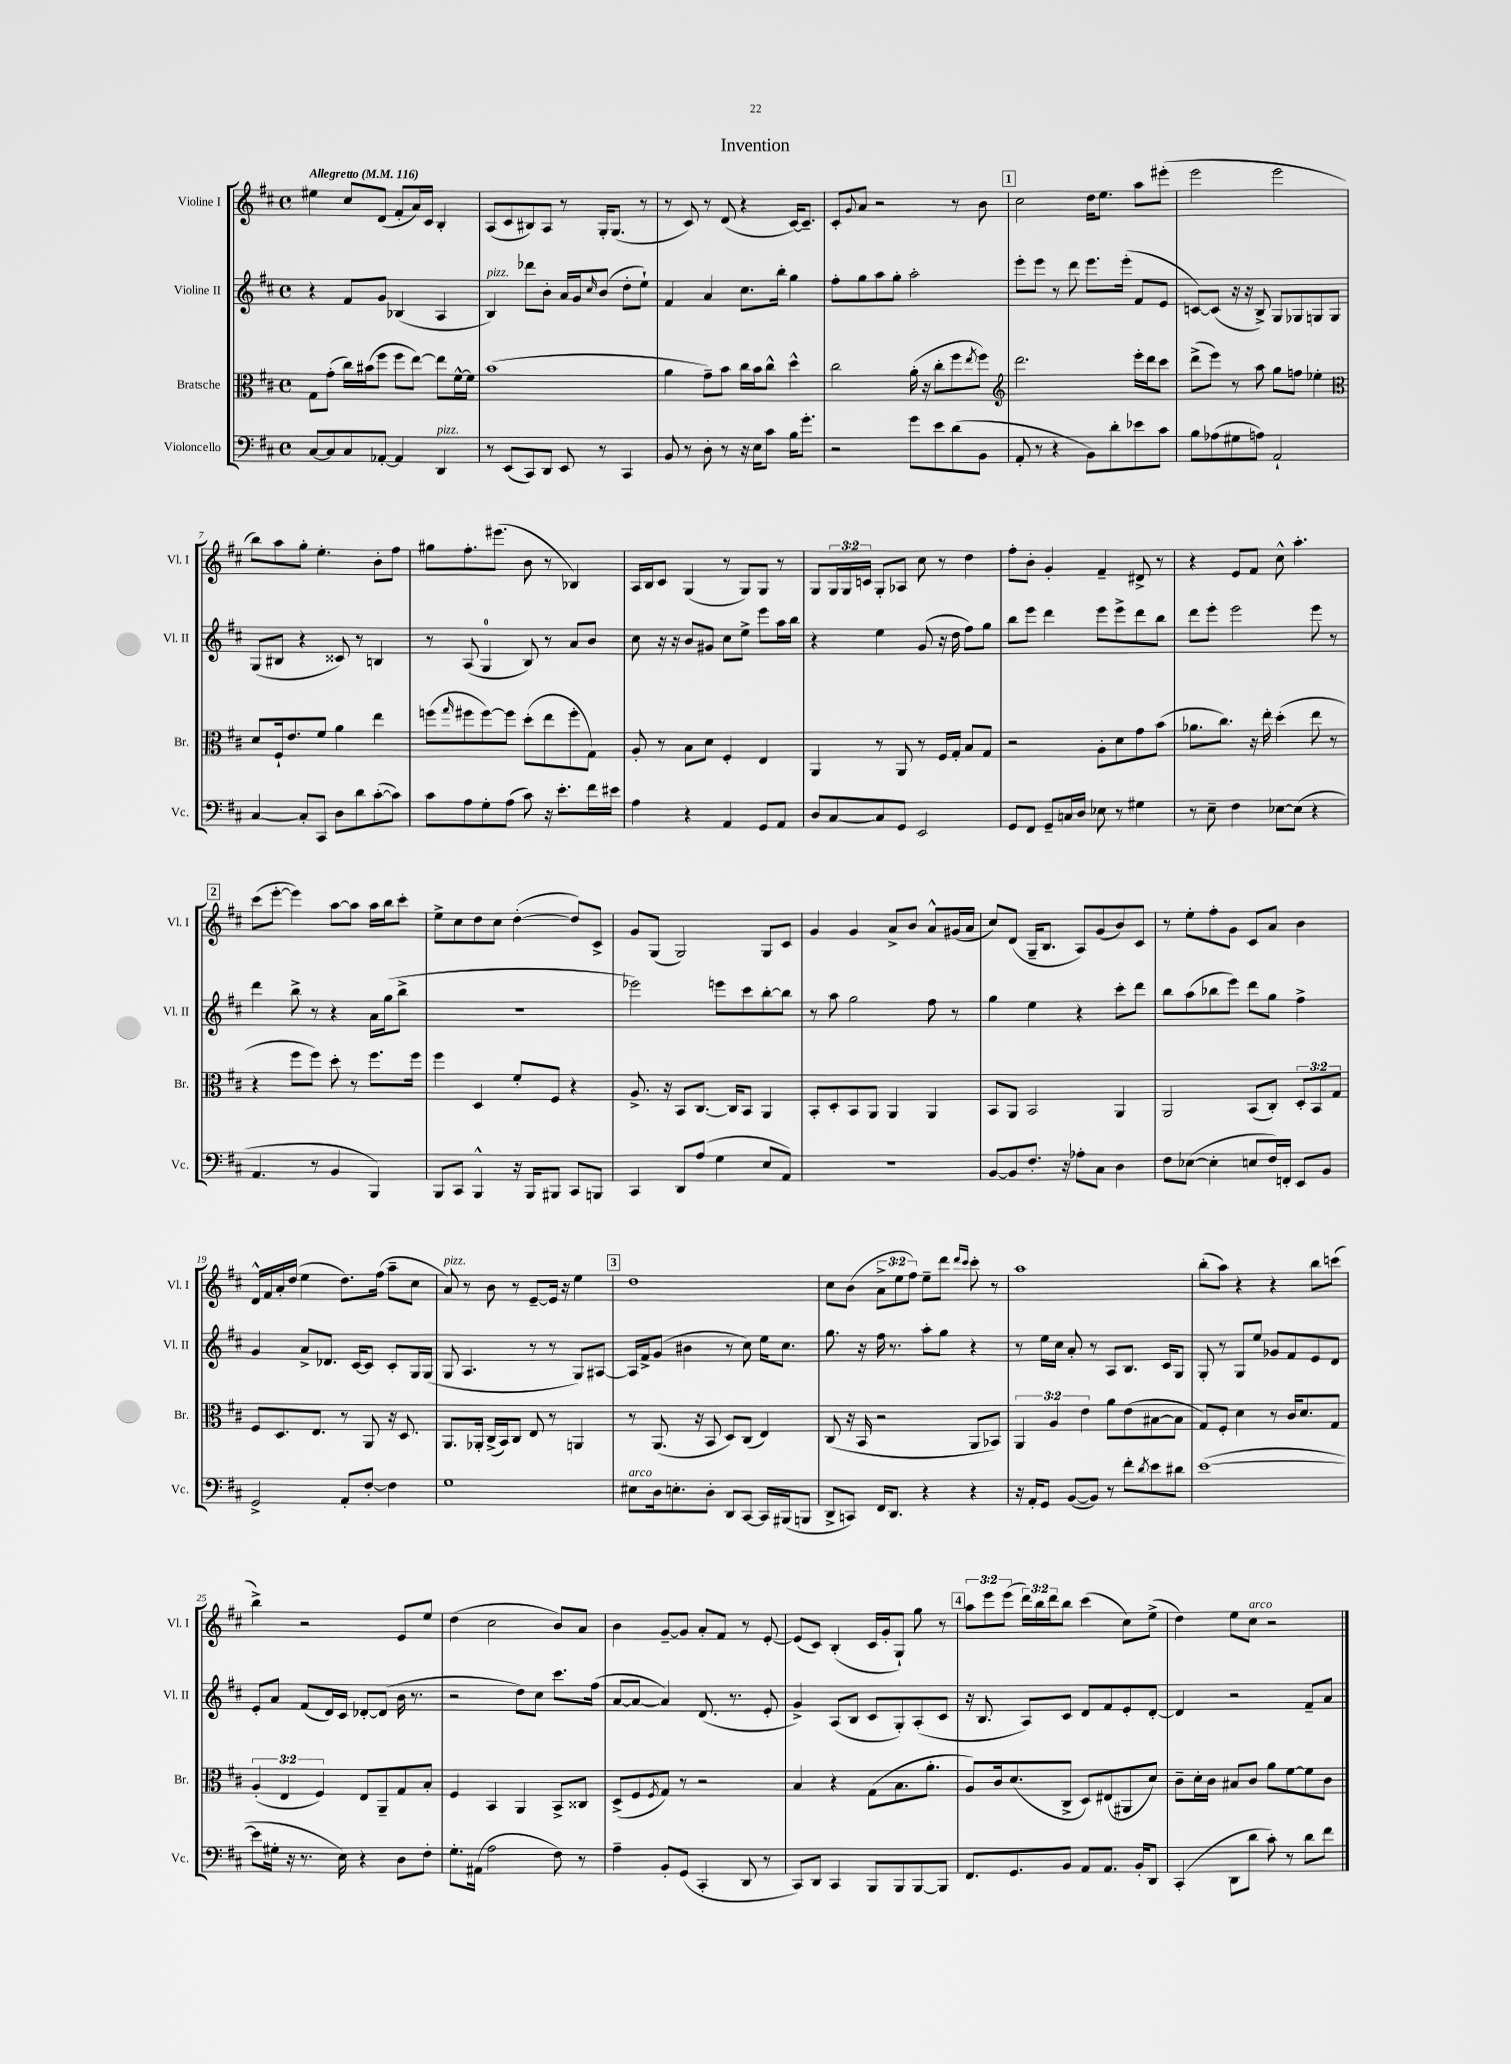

**kern	**kern	**kern	**kern
*part4	*part3	*part2	*part1
*staff4	*staff3	*staff2	*staff1
*I"Violoncello	*I"Bratsche	*I"Violine II	*I"Violine I
*I'Vc.	*I'Br.	*I'Vl. II	*I'Vl. I
*clefF4	*clefC3	*clefG2	*clefG2
*k[f#c#]	*k[f#c#]	*k[f#c#]	*k[f#c#]
*M4/4	*M4/4	*M4/4	*M4/4
*met(c)	*met(c)	*met(c)	*met(c)
*MM116	*MM116	*MM116	*MM116
=1	=1	=1	=1
!	!	!	!LO:TX:a:B:t=Allegretto
[8C#/L	8G\L	4r	4ee#X\
8C#/]	(8g'\J	.	.
8C#/	16cc#\LL)	8f#/L	8cc#/L
.	(16b#X\J	.	.
[8AA-X'/J	8ff#\J	8g/J	(8d/J
4AA-/]	8ff#\L	(4B-X/	8f#'/L
.	[8ee\J)	.	16a/L)
.	.	.	16c#/JJ
!LO:TX:a:i:t=pizz.	!	!	!
4DD/	8ee\L]	4A/	4B'/
.	[16f#^^\L	.	.
.	16f#\JJ]	.	.
=2	=2	=2	=2
!	!	!LO:TX:a:i:t=pizz.	!
8r	(1b	4B/)	(8A/L
(8EE/L	.	.	8c#/
8CC#/)	.	8ddd-X\L	8B#X/)
8DD/J	.	8b'\J	8A/J
8EE/	.	16a/LL	8r
.	.	16g/J	.
.	.	16qqcc#/	.
8r	.	(8b/J	16G'/KL
.	.	.	(8.G/J
4CC#/	.	8dd'\L	.
.	.	8ee`\J)	8r
=3	=3	=3	=3
8BB/	4a\	4f#/	8r
8r	.	.	8c#/)
8D'\	8g~\L)	4a/	8r
8r	8b\J	.	(8d/
16r	16cc#\LL	8.cc#\L	4r
16E\KL	16b\J	.	.
8c#\J	8cc#^^\J	.	.
.	.	16bb'\Jk	.
16B\KL	4dd^^\	4gg\	[16c#/KL)
8.g'\J	.	.	8.c#~/J]
=4	=4	=4	=4
2r	2cc#\	8ff#'\L	8c#'/L
.	.	.	8qqg/
.	.	8gg\	8a/J
.	.	8aa\	2r
.	.	8gg'\J	.
8g\L	(16a'\	2aa'\	.
.	16r	.	.
8e\	8cc#'\L	.	.
(8d\	8ff#\	.	8r
.	8qee/	.	.
8BB\J	8ff#\J)	.	8b\
!!LO:REH:place=s1:t=1
=5	=5	=5	=5
*	*clefG2	*	*
8AA'/	2.ddd\	8eee'\L	2cc#\
8r	.	8eee\J	.
4r	.	8r	.
.	.	8ddd\	.
8BB\L)	.	8.eee\L	16dd\KL
.	.	.	8.ee\J
8d'\	.	.	.
.	.	(16eee'\Jk	.
8e-X\	16eee'\LL	8f#/L	8aa\L
.	16ddd\J	.	.
8c#\J	8ccc#\J	8e/J	(8eee#X'\J
=6	=6	=6	=6
8B\L	(8ddd^\L	[8cn/L)	2eee\
(8A-X\	8eee\J)	(8c/J]	.
8G#X\	8r	16r	.
.	.	16r	.
8An\J)	8aa\	8B^/)	.
2AA`/	8gg\L	8G/L	2eee\
.	8ffn\J	8G-X/	.
.	4ee-X'\	8Gn/	.
.	.	8G/J	.
!!LO:LB:g=z
=7	=7	=7	=7
*	*clefC3	*	*
[4C#/	8d/L	(8G/L	8bb\L)
.	16F#`/k	8B#X/J	8aa\
.	8.e/	.	.
8C#'/L]	.	4r	8gg'\J
8CC#/J	8f#/J	.	4.ee'\
8D\L	4a\	8c##X/)	.
8d\	.	8r	.
([8c#'\	4ee\	4Bn/	8b'\L
8c#\J])	.	.	8ff#\J
=8	=8	=8	=8
8c#\L	(8ffn\L	8r	8gg#X\L
.	16qqgg/	.	.
8A\	8ff#X\	(8A/	8.ff#'\
8G'\	[8ff#\)	4G/	.
.	.	.	(8.eee#X\J
(8A\J	8ff#\J]	.	.
8c#\)	(8dd'\L	8B/)	8b\
16r	8ee\	8r	8r
8.e'\L	.	.	.
.	8ff#'\	8a/L	4B-X/)
16f#\L	8G\J)	8b/J	.
16e#X\JJ	.	.	.
=9	=9	=9	=9
4A\	8A'/	8cc#\	16A/LL
.	.	.	16B/J
.	8r	16r	8c#/J
.	.	16r	.
4r	8B\L	8b/L	(4G/
.	8d\J	8g#X/J	.
4AA/	4F#'/	8cc#\L	8r
.	.	8ee^\J	8G/L)
8GG/L	4E/	8eee\L	8G/J
8AA/J	.	16aa\L	8r
.	.	16bb\JJ	.
=10	=10	=10	=10
8D/L	4AA/	4r	8G/L
[8C#/	.	.	24G/L
.	.	.	24G/
.	.	.	24cn/JJ
8C#/]	8r	4ee\	8G'/L
8GG/J	8AA/	.	8A-X/J
2EE/	8r	(8g/	8cc#\
.	16F#/LL	16r	8r
.	16G'/JJ	16dd\	.
.	8B/L	8ff#\L)	4dd\
.	8G/J	8gg\J	.
=11	=11	=11	=11
8GG/L	2r	8bb\L	8ff#'\L
8FF#/J	.	8eee\J	8b'\J
8GG~/L	.	4ddd\	4g'/
16Cn/L	.	.	.
16D/JJ	.	.	.
8E-X\	8A'\L	8eee\L	4f#~/
8r	8d\	8eee^\	.
4G#X\	8g\	8ddd\	8d#X^/
.	(8b\J	8bb\J	8r
=12	=12	=12	=12
8r	8.a-X\L	8ddd\L	4r
8E~\	.	8eee'\J	.
.	8.cc#\J)	.	.
4F#\	.	2eee\	8e/L
.	16r	.	8f#/J
.	16ee'\	.	.
[8E-X\L	(4dd'\	.	8cc#^^\
(8E-\J]	.	.	4.aa'\
4r	8ee\	8eee\	.
.	8r	8r	.
!!LO:LB:g=z
!!LO:REH:place=s1:t=2
=13	=13	=13	=13
4.AA/	4r	4ddd\	(8ccc#\L
.	.	.	[8eee'\J
.	8ff#\L	8bb^\	4eee\])
8r	8ff#\J)	8r	.
4BB/	8dd'\	4r	[8aa\L
.	8r	.	8aa\J]
4BBB/)	8.ff#\L	16a\LL	16aa\LL
.	.	(16gg\J	16bb\J
.	.	8bb^\J	8ccc#'\J
.	16ff#\Jk	.	.
=14	=14	=14	=14
8BBB/L	4ff#\	1r	8ee^\L
8CC#/J	.	.	8cc#\
4BBB^^/	4D/	.	8dd\
.	.	.	8cc#\J
16r	8f#'/L	.	([4dd'\
16BBB/KL	.	.	.
8BBB#X/J	8F#/J	.	.
8CC#/L	4r	.	8dd/L])
8BBBn/J	.	.	8c#^/J
=15	=15	=15	=15
4CC#/	8.A^/	2eee-X\)	8g/L
.	.	.	(8G/J
.	16r	.	.
8DD/L	8BB/L	.	2G/)
(8A/J	[8.C#/J	.	.
4G\	.	8eeen\L	.
.	16C#/KL]	.	.
.	8BB/J	8ccc#\	.
8E/L	4AA/	[8bb'\	8G/L
8AA/J)	.	8bb\J]	8c#/J
=16	=16	=16	=16
1r	8BB'/L	8r	4g/
.	8D'/	8aa\	.
.	8BB/	2gg\	4g/
.	8AA/J	.	.
.	4AA/	.	8a^/L
.	.	.	8b/J
.	4AA/	8ff#\	8a^^/L
.	.	8r	(16g#X/L
.	.	.	16a/JJ
=17	=17	=17	=17
[8BB/L	8BB/L	4gg\	8cc#/L)
8BB/]	8AA/J	.	(8d/J
8.F#'/J	2BB/	4ee\	16G~/KL
.	.	.	8.B/J
16r	.	.	.
8A-X'\L	.	4r	8A/L)
8C#\J	.	.	(8g/
4D\	4AA/	8ccc#'\L	8b/)
.	.	8ddd\J	8c#/J
=18	=18	=18	=18
8F#\L	2AA/	8bb\L	8r
([8E-X\J	.	(8aa\	8ee'\L
4E-'\]	.	8bb-X\	8ff#'\
.	.	8eee\J)	8g\J
8En/L	(8BB/L	8ddd\L	8c#/L
16F#/L)	8C#'/J)	8gg\J	8a/J
16FFn'/JJ	.	.	.
8EE/L	12D'/L	4ff#^\	4b\
.	12BB/	.	.
8BB/J	.	.	.
.	12G/J	.	.
!!LO:LB:g=z
=19	=19	=19	=19
2GG^/	8F#/L	4g/	16d^^/LL
.	.	.	16f#/
.	8.D/	.	16a'/
.	.	.	(16dd/JJ
.	.	8a^/L	4ee\
.	8.E/J	.	.
.	.	8.d-X/J	.
8AA'/L	8r	.	8.dd\L)
.	.	[16c#/KL	.
[8F#'/J	8AA/	8c#/J]	.
.	.	.	(16ff#\Jk
4F#\]	16r	8c#'/L	8aa~\L
.	8.D/	.	.
.	.	16G/L	8cc#\J
.	.	(16G/JJ	.
=20	=20	=20	=20
!	!	!	!LO:TX:a:i:t=pizz.
1G	8.AA/L	8G/	8a/)
.	.	4.A/	8r
.	16AA-X'/Jk	.	.
.	(16C#^/LL	.	8b\
.	16BB/J)	.	.
.	8C#/J	.	8r
.	8E/	8r	[8e~/L
.	8r	8r	16e/Jk]
.	.	.	16r
.	4AAn/	8G/L)	4ee\
.	.	[8A#X/J	.
!!LO:REH:place=s1:t=3
=21	=21	=21	=21
!LO:TX:a:i:t=arco	!	!	!
8E#X\L	8r	16A#/LL]	1dd
.	.	16f#^/J	.
16D\k	(8.AA/	(8g/J	.
8.En'\	.	.	.
.	.	4b#X\	.
.	16r	.	.
8D'\J	8BB/	.	.
8DD/L	8D/L)	8r	.
[8CC#/J	(8C#/J	8cc#\)	.
16CC#/LL]	4E/)	16ee\KL	.
(16BBB#X/J	.	8.cc#\J	.
8BBBn/J	.	.	.
=22	=22	=22	=22
8DD^/L	(8C#/	8.gg\	8cc#\L
8CCn/J)	16r	.	(8b\J
.	16BB/	16r	.
16FF#/KL	2r	16ff#\	12a^\L
8.DD/J	.	8.r	.
.	.	.	12ee\
.	.	.	12ff#\J)
4r	.	8aa'\L	8ee~\L
.	.	8gg\J	8ddd\J
.	.	.	16qqddd/LL
.	.	.	16qqccc#/JJ
4r	8AA/L	4r	8ccc#'\
.	8BB-X/J)	.	8r
=23	=23	=23	=23
16r	6AA/	8r	1aa
16AA'/KL	.	.	.
8GG/J	.	16ee\LL	.
.	6A/	.	.
.	.	16cc#\JJ	.
([8BB/L	.	8a'/	.
.	6e\	.	.
8BB/J])	.	8r	.
8r	8a\L	8A/L	.
8f#'\L	(8e\	8.B/J	.
8qd/	.	.	.
8e\	[8B#X\	.	.
.	.	16c#/KL	.
8d#X\J	8B#\J]	8G/J	.
=24	=24	=24	=24
([1e	8G/L)	8G'/	(8bb'\L
.	8F#'/J	8r	8aa\J)
.	4d\	8G/L	4r
.	.	8ee/J	.
.	8r	8g-X/L	4r
.	16c#/KL	8f#/	.
.	8.d/	.	.
.	.	8e/	8bb\L
.	8G/J	8d/J	(8cccn\J
!!LO:LB:g=z
=25	=25	=25	=25
8e\L]	(6A'/	8e'/L	4bb^\)
16G#X'\Jk	.	8a/J	.
.	6E/	.	.
16r	.	.	.
8.r	.	(8f#/L	2r
.	6F#/)	.	.
.	.	16d/L)	.
16E\)	.	16c#/JJ	.
4r	8E/L	[8d-X'/L	.
.	8AA~/	(8d-/J]	.
8D\L	8G/	16b\	8e/L
.	.	8.r	.
8F#'\J	8B'/J	.	8ee/J
=26	=26	=26	=26
8.G'\L	4F#/	2r	(4dd\
(16AA#X\Jk	.	.	.
2A\	4BB/	.	2cc#\
.	4AA/	8dd\L)	.
.	.	8cc#\J	.
8F#\)	8BB^/L	8.ccc#\L	8b/L)
8r	8C##X/J	.	8a/J
.	.	(16ff#\Jk	.
=27	=27	=27	=27
4A~\	(8D^/L	[8a/L	4b\
.	8F#/	8a/J_	.
.	8qF#/	.	.
8BB'/L	8G/J)	4a/])	[8g~/L
(8GG/J	8r	.	8g/J]
4CC#'/	2r	(8.d/	8a'/L
.	.	.	8f#/J
.	.	8.r	.
8DD/	.	.	8r
8r	.	8e'/	[8e'/
=28	=28	=28	=28
8CC#/L)	4B/	4g^/)	(8e/L]
8DD/J	.	.	8c#/J)
4CC#/	4r	(8A/L	(4B'/
.	.	8B/J	.
8BBB/L	(8G\L	8c#/L	16c#/LL
.	.	.	16g'/J
8BBB/	8.B\	8G'/)	8G`/J)
[8BBB/	.	(8A'/	8gg\
.	8.a'\J	.	.
8BBB/J]	.	8c#/J	8r
!!LO:REH:place=s1:t=4
=29	=29	=29	=29
8.FF#/L	8A/L)	16r	12aa\L
.	.	8.B/	.
.	.	.	12eee\
.	16c#/k	.	.
.	.	.	(12eee\J
8.GG/	(8.d/	.	.
.	.	8A/L)	24ddd\LL)
.	.	.	24bb\
.	.	.	24ddd\J
8BB/J	8C#^/J	8c#/J	8bb\J
8AA/L	8D/L)	8d/L	(4ccc#\
8.AA/J	(8E#X/	8f#/	.
.	8AA#X/	8e'/	8cc#\L)
16BB'/KL	.	.	.
8DD/J	8d/J)	[8d'/J	(8ee^\J
=30	=30	=30	=30
(4CC#'/	8c#~\L	4d/]	4dd\)
.	16d'\L	.	.
.	16c#\JJ	.	.
8DD\L	8B#X/L	2r	8ee\L
!	!	!	!LO:TX:a:i:t=arco
8d\J	8c#/J	.	8cc#\J
8c#'\)	8a\L	.	2r
8r	[8f#\	.	.
8d\L	8f#\]	8f#~/L	.
8f#\J	8c#\J	8a/J	.
==	==	==	==
*-	*-	*-	*-
